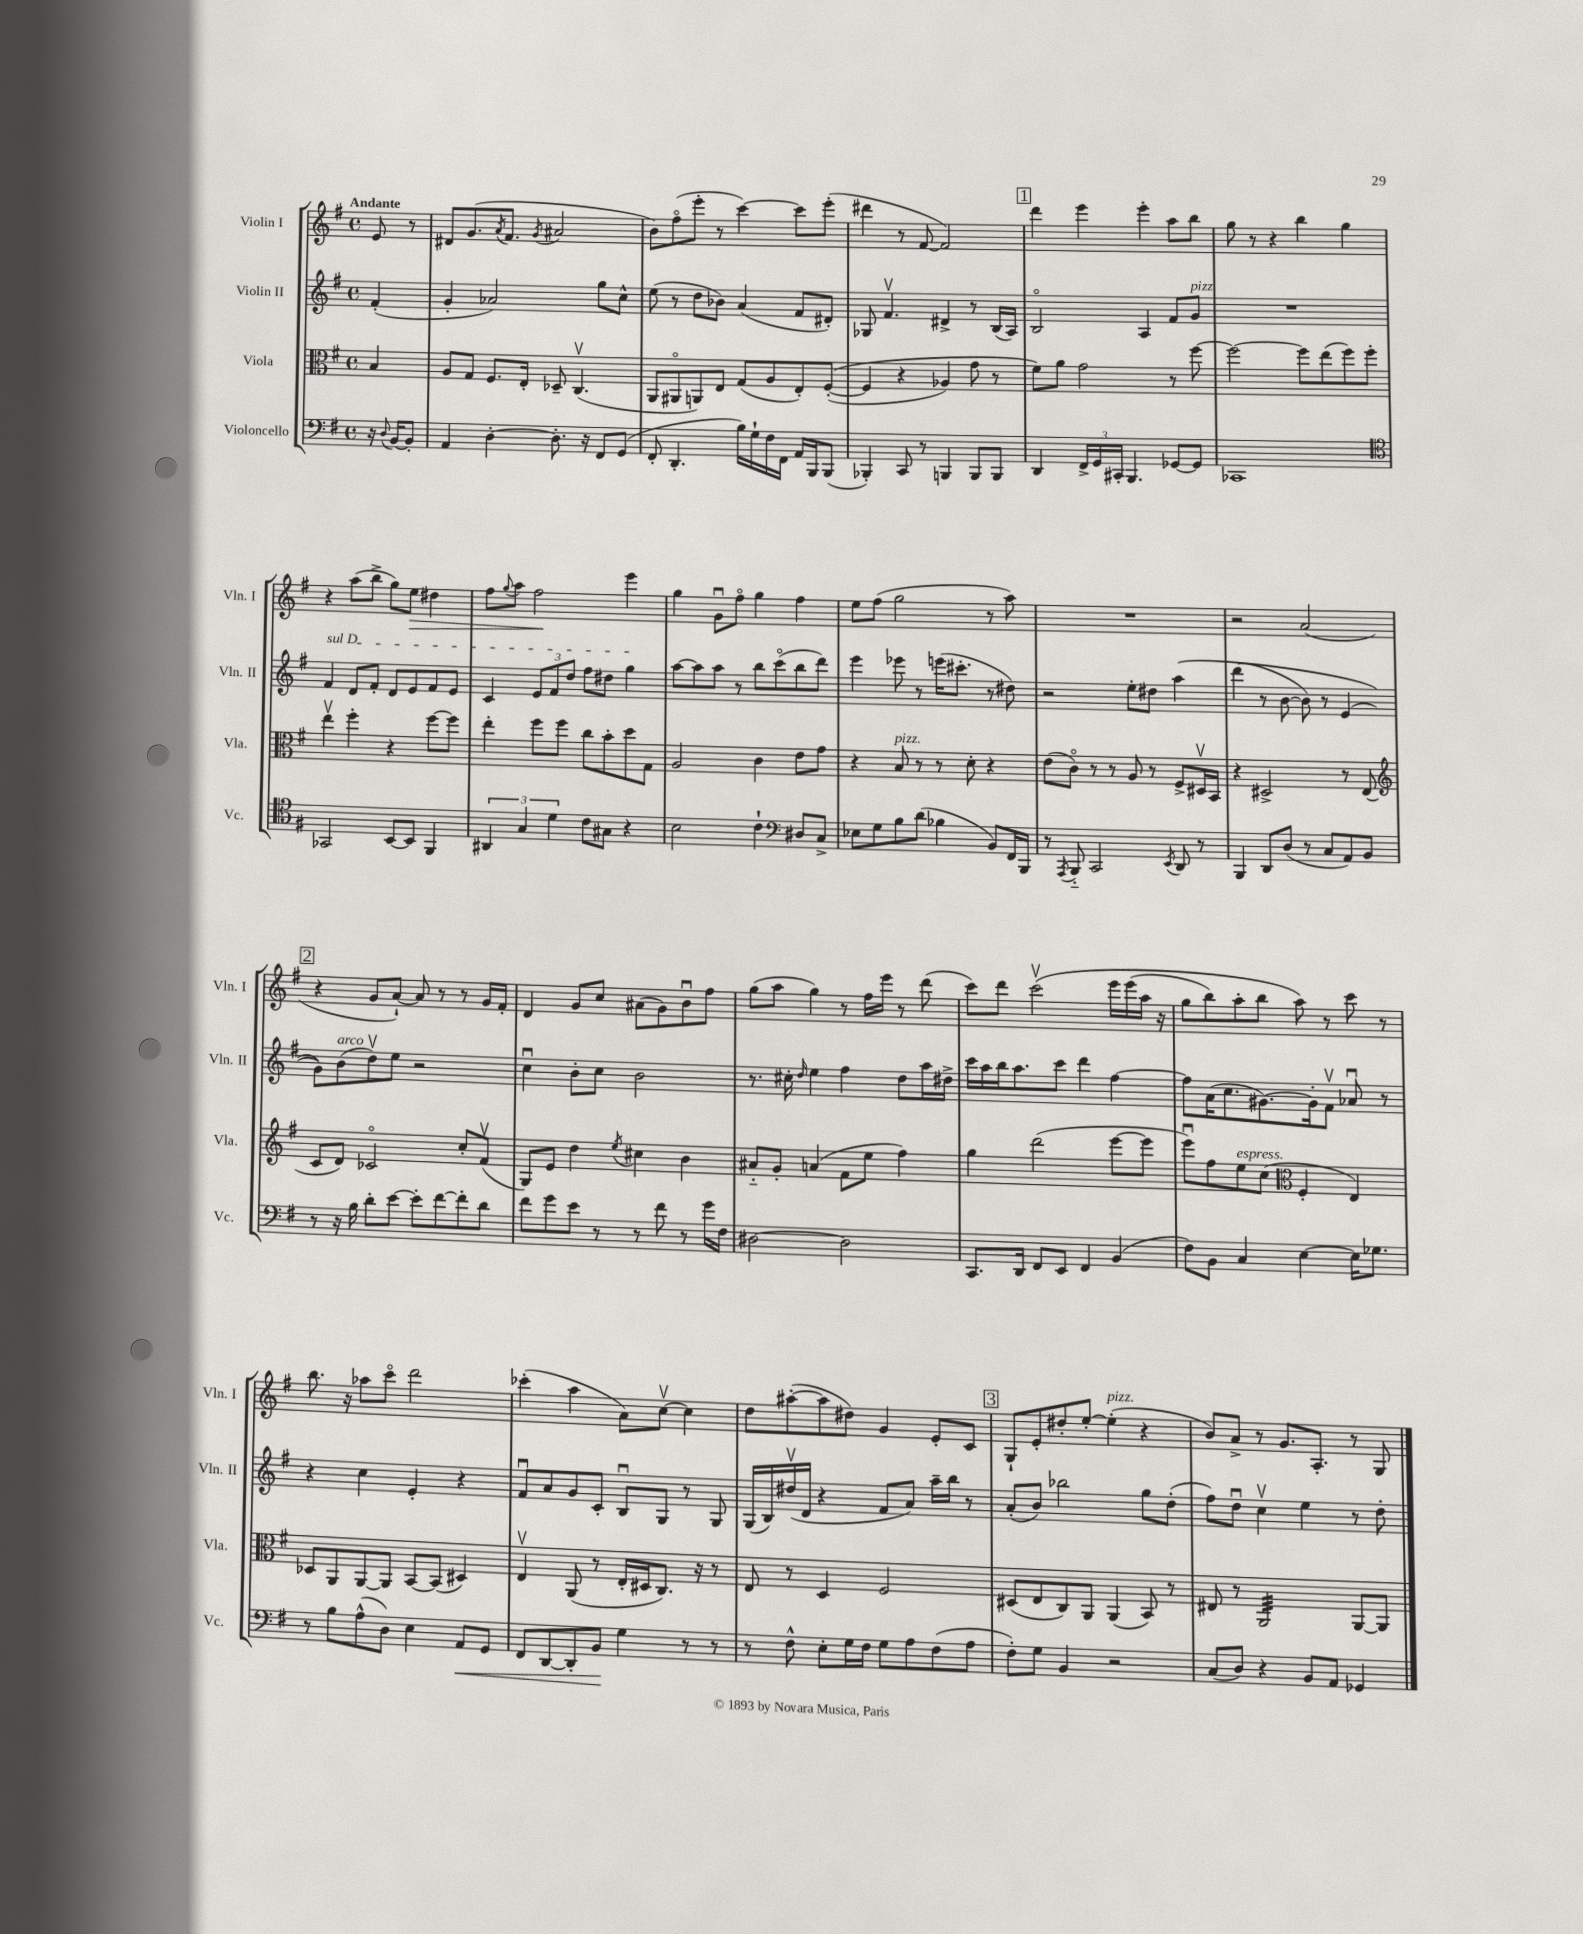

**kern	**kern	**kern	**kern
*staff4	*staff3	*staff2	*staff1
*clefF4	*clefC3	*clefG2	*clefG2
*k[f#]	*k[f#]	*k[f#]	*k[f#]
*M4/4	*M4/4	*M4/4	*M4/4
*met(c)	*met(c)	*met(c)	*met(c)
16r	4B/	(4f#'/	8e/
8qqD/	.	.	.
[16BB/LK	.	.	.
8BB'/]J	.	.	8r
=	=	=	=
4AA/	8A/L	4g'/	8d#/L
.	8G/J	.	(8.g/
[4D'\	8.F#/L	2a-/)	.
.	.	.	8qa/
.	.	.	8.f#/J
.	16E'/Jk	.	.
.	.	.	8qg/
8.D'\]	8D-~/	.	2a#/
.	(4.Cv/	.	.
16r	.	.	.
8FF#/L	.	8gg\L	.
(8GG/J	.	8cc^^\J	.
=	=	=	=
8FF#'/	8AA/L	(8ee\	8b\L)
4.DD'/	8AA#o/	8r	(8ff#o\
.	8AA/)	8dd\L	8eee'\J
.	8E/J	8b-\J)	8r
16B\LL)	(8G/L	(4a/	[4ccc\)
16G`\	.	.	.
16F#\	8A/	.	.
16FF#\JJ	.	.	.
16AA/LL	8E'/)	8f#/L	8ccc\]L
16BBB/J	.	.	.
(8BBB/J	&(([8F#'/J	8d#'/J)	(8eee'\J
=	=	=	=
4BBB-'/)	4F#/]	8G-/	4ddd#\
.	.	4.f#v/	.
8CC/	4r	.	8r
8r	.	.	[8f#/
4BBB/	4A-/)	4d#^/	2f#/])
8BBB/L	8g\	8r	.
8BBB/J	8r	(16B/LL	.
.	.	16A/JJ)	.
=	=	=	=
4DD/	8f#\L&)	2Bo/	4ddd\
.	8a\J	.	.
24FF#^/LL	2g\	.	4eee\
24GG/	.	.	.
24CC#'/JJ	.	.	.
4.BBB/	.	.	.
.	.	4A/	4eee'\
[8GG-/L	8r	8f#/L	8aa\L
8GG-/]J	[8ff#\	8g/J	8bb\J
=	=	=	=
1CC-	2ff#\_	1r	8gg\
.	.	.	8r
.	.	.	4r
.	8ff#\]L	.	4bb\
.	(8ee\	.	.
.	8ff#\)	.	4gg\
.	8ff#'\J	.	.
=	=	=	=
*clefC4	*	*	*
2GG-/	4eev\	4f#/	4r
.	4ff#'\	8d/L	(8aa\L
.	.	8f#'/J	8bb^\J
[8BB/L	4r	8d/L	8gg\L)
8BB/]J	.	8e/	8ee\J
4FF#/	[8ff#\L	8f#/	4dd#\
.	8ff#\]J	8e/J	.
=	=	=	=
6AA#/	4ee'\	4c/	8ff#\L
.	.	.	8qqgg/
.	.	.	8aa\J
6G/	.	.	.
.	8ff#\L	12e/L	2ff#\
6d\	.	12f#/	.
.	8ff#\J	.	.
.	.	12dd/J	.
8c\L	8cc\L	8ff#\L	.
8G#\J	8b'\	8dd#\J	.
4r	8dd\	4gg\	4eee\
.	8G\J	.	.
=	=	=	=
2B\	2A/	[8aa\L	4gg\
.	.	8aa\]	.
.	.	8aa\J	8gu\L
.	.	8r	8ff#o\J
4c`\	4c\	8bb\L	4gg\
.	.	(8ccco\	.
*clefF4	*	*	*
8D#/L	8e\L	8bb\	4ff#\
8C^/J	8g\J	8ddd\J)	.
=	=	=	=
8E-\L	4r	4eee\	8ee\L
8G\	.	.	(8ff#\J
8B\	8B/	8eee-\	2gg\
(8d\J	8r	8r	.
4B-\	8r	(16eee\LK	.
.	.	8.ccc#'\J	.
.	8d'\	.	.
8BB/L)	4r	8r	8r
16FF#/L	.	8dd#\)	8aa\)
16BBB/JJ	.	.	.
=	=	=	=
8r	(8e\L	2r	1r
8qAAA/	.	.	.
8BBB'~/	8co\J)	.	.
2CC/	8r	.	.
.	8r	.	.
.	8A/	8ee'\L	.
.	8r	8dd#\J	.
8qEE/	.	.	.
8DD/	8F#^/L	&(4aa\	.
8r	16D#v/L	.	.
.	16BB/JJ	.	.
=	=	=	=
4BBB/	4r	(4ddd\	2r
8DD/L	2D#^/	8r	.
(8D/J	.	[8b\	.
8r	.	8b\])	(2a/
8C/L	.	8r	.
8AA/)	8r	(4e/	.
8BB/J	(8E/	.	.
=	=	=	=
*	*clefG2	*	*
8r	8c/L	8g\L)&)	4r
16r	8d/J)	(8b\	.
16B\	.	.	.
8d'\L	2c-o/	8ddv\)	8g/L
[8e\J	.	8ee\J	[8a`/J)
8e'\]L	.	2r	8a/]
[8f#\	.	.	8r
8f#'\]	8cc'/L	.	8r
8d\J	(8f#v/J	.	16g/LL
.	.	.	16f#'/JJ
=	=	=	=
8f#\L	8G/L)	4ccu\	4d/
8g\	8e/J	.	.
8e\J	4dd\	8b'\L	8g/L
8r	.	8cc\J	8cc/J
.	8qee/	.	.
8r	4cc#\	2b\	(8a#\L
8f#\	.	.	8g\)
8r	4b\	.	8bu\
16g\LL	.	.	8ff#\J
16F#\JJ	.	.	.
=	=	=	=
[2D#\	8a#'~/L	8.r	(8gg\L
.	8g'/J	.	8aa\J
.	.	16cc#'\	.
.	.	16qqdd/	.
.	(4a/	4ee\	4gg\)
2D#\]	8f#\L	4ff#\	8r
.	8ee\J	.	16ff#\LL
.	.	.	16eee\JJ
.	4ff#\)	8dd\L	8r
.	.	16aa\L	(8ddd\
.	.	16dd#^\JJ	.
=	=	=	=
8.CC/L	4gg\	16ccc\LL	8ccc\L)
.	.	16aa\	.
.	.	16bb\J	8ddd\J
16DD/Jk	.	8.aa\	.
8FF#/L	(2ddd\	.	&(2cccv\
8EE/J	.	8ccc\J	.
4FF#/	.	4ddd\	.
(4BB/	[8eee\L	[4ff#\	16eee\LL
.	.	.	(16eee\
.	8eee\]J	.	16aa\JJ
.	.	.	16r
=	=	=	=
8F#\L)	8eeeu\L)	8ff#\]L	8gg\L
8BB\J	8ff#\	(16a\K	8bb\)
.	.	8.cc\	.
4C/	8ee\	.	8aa'\
.	(8cc\J	[8.g#\)	8bb\J
*	*clefC3	*	*
[4E\	4F#'/	.	8aa\&)
.	.	16g#'\]k	.
.	.	8f#v\J	8r
16E\]LK	4E/)	8a-u/	8ccc\
8.G-\J	.	.	.
.	.	8r	8r
=	=	=	=
8r	8D-/L	4r	8.bb\
8B\L	8AA/	.	.
.	.	.	16r
(8A^^\	[8AA/	4cc\	8aa-\L
8D\J)	8AA/]J	.	8ccco\J
4E\	[8BB/L	4e'/	2ddd\
.	(8BB/]J	.	.
8AA/L	4D#/)	4r	.
8GG/J	.	.	.
=	=	=	=
8FF#/L	4Ev/	8f#u/L	(4ccc-'\
[8DD/	.	8a/	.
8DD'/]	(8AA/	8g/	4aa\
8BB/J	8r	8c'/J	.
4G\	16E'/LL	8Bu/L	8a\L)
.	16D#/J	.	.
.	8.C/J)	8G/J	[8ccv\J
8r	.	8r	4cc\]
.	16r	.	.
8r	8r	8G/	.
=	=	=	=
8r	8E/	(16G/LL	8dd\L
.	.	16B/)	.
8F#^^\	8r	(16dd#v/	([8aa#'\
.	.	16d/JJ	.
8E'\L	4D/	4r	8aa#\]
16G\L	.	.	8dd#\J)
16F#\JJ	.	.	.
8G\L	2F#/	8f#/L	4g/
8A\	.	8a/J)	.
(8F#\	.	16aa~\LL	8e'/L
.	.	16bb\JJ	.
8A\J	.	8r	8c/J
=	=	=	=
8F#'\L)	(8D#/L	(8a'/L	8G`/L
8G\J	8E/	8b/J)	8e'/
4BB/	8C/)	2bb-\	8dd#'/
.	8AA/J	.	[8ee'/J
2r	(4AA/	.	(4ee'\]
.	8BB/)	8gg\L	4r
.	8r	(8dd'\J	.
=	=	=	=
(8C/L	8E#/	8ff#\L)	8b/L)
8D/J)	8r	8ddu\J	8a^/J
4r	2AA/	4ccv\	8r
.	.	.	8.g/L
8BB/L	.	4ee\	.
.	.	.	8.A'/J
8AA/J	.	.	.
4GG-/	[8AA/L	8r	8r
.	8AA/]J	8dd'\	8G/
==	==	==	==
*-	*-	*-	*-
